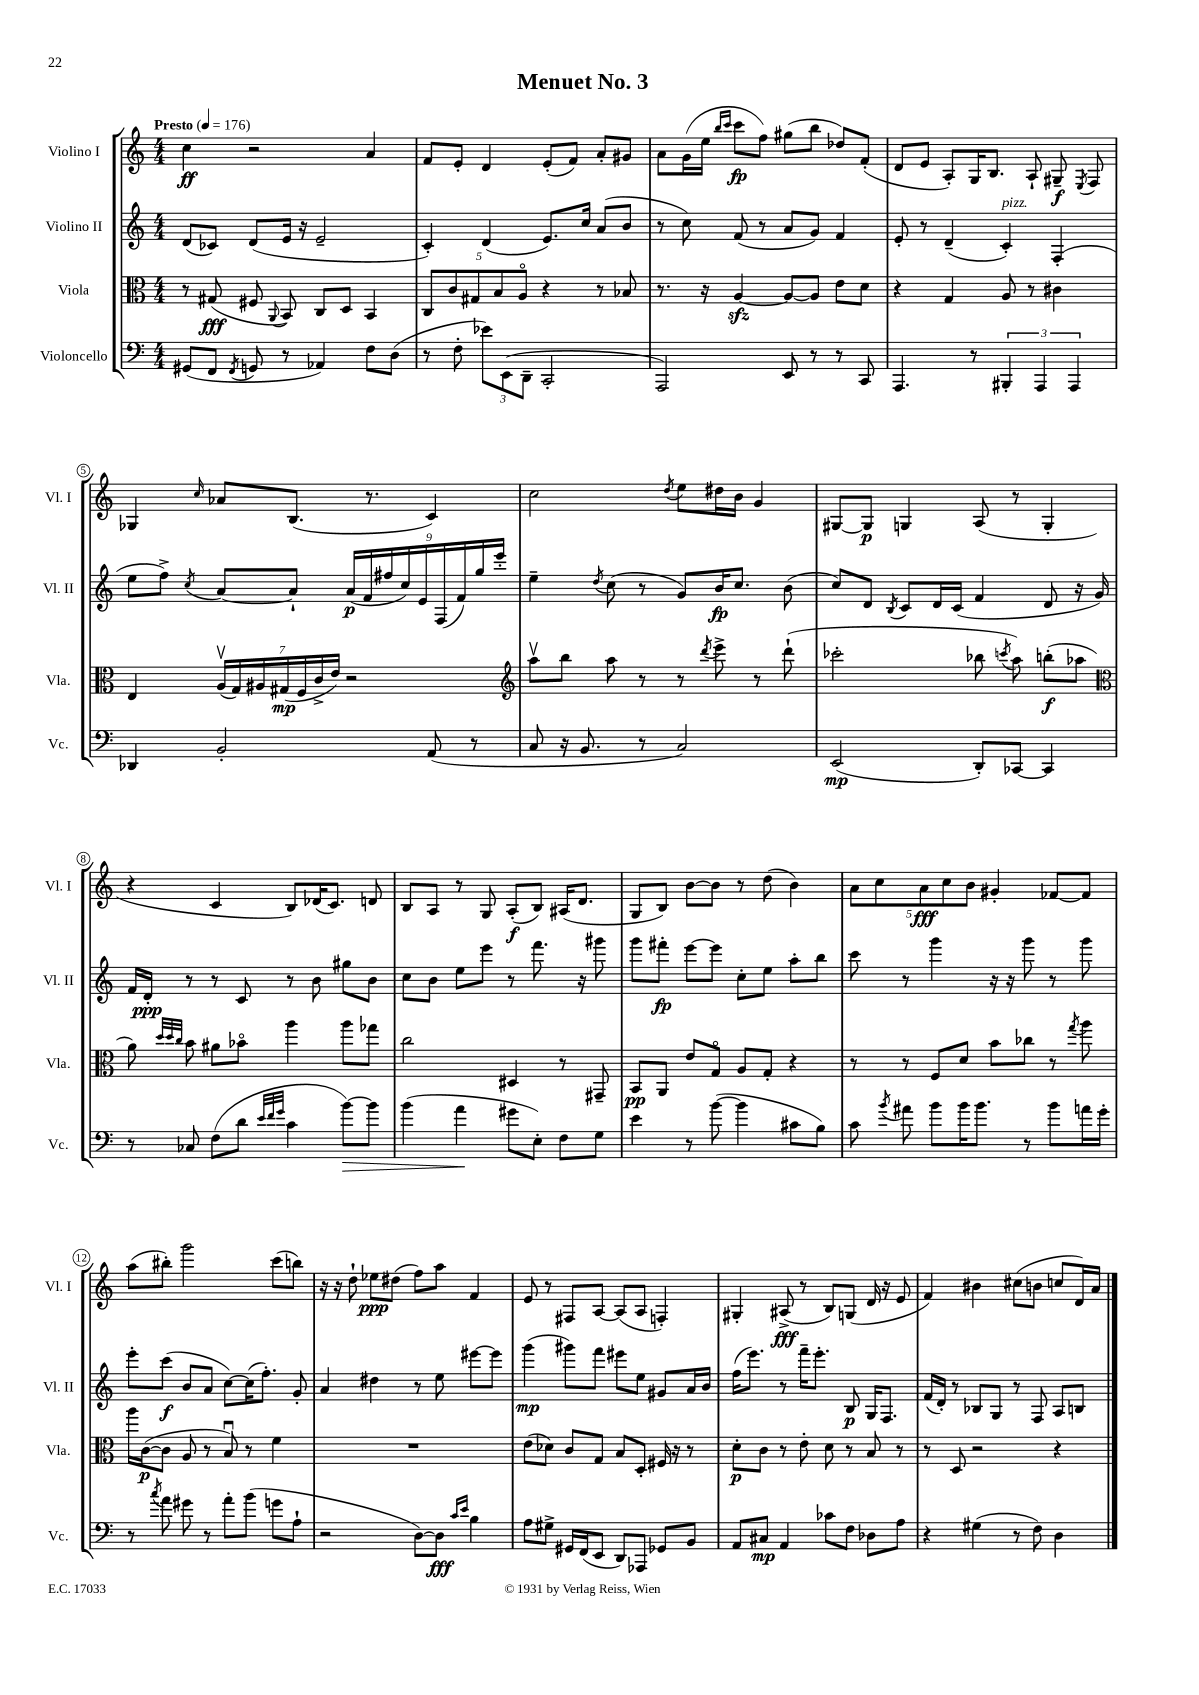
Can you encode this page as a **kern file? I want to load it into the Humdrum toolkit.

**kern	**kern	**kern	**kern
*staff4	*staff3	*staff2	*staff1
*clefF4	*clefC3	*clefG2	*clefG2
*k[]	*k[]	*k[]	*k[]
*M4/4	*M4/4	*M4/4	*M4/4
*MM176	*MM176	*MM176	*MM176
(8GG#	8r	(8d	4cc
8FF	(8G#	8c-)	.
8qFF	.	.	.
8GG	8F#	(8d	2r
.	8qqAA	.	.
8r	8BB)	16e	.
.	.	16r	.
4AA-)	8C	2e~	.
.	8D	.	.
8F	4BB	.	4a
(8D	.	.	.
=	=	=	=
8r	10C	4c')	8f
.	10c	.	.
8F'	.	.	8e'
.	10G#	.	.
12e-)	.	(4d	4d
.	10B	.	.
(12EE	.	.	.
.	10Ao	.	.
12DD~	.	.	.
2CC'	4r	8.e)	(8e'
.	.	.	8f)
.	.	16cc	.
.	8r	(8a	8a'
.	8B-	8b	8g#
=	=	=	=
2AAA)	8.r	8r	8a
.	.	8cc)	(16g
.	16r	.	16ee
.	.	.	16qqbb
.	.	.	16qqccc
.	[4A	(8f	8ccc
.	.	8r	8ff)
8EE	8A_	8a	(8gg#
8r	8A]	8g)	8bb
8r	8e	4f	8dd-)
8CC	8d	.	(8f'
=	=	=	=
4.AAA	4r	8e'	8d
.	.	8r	8e
.	4G	(4d~	8A')
8r	.	.	16G
.	.	.	8.B
6BBB#'	8A	4c')	.
.	8r	.	8A`
6AAA	.	.	.
.	4c#	(4F'	8G#~
6AAA	.	.	.
.	.	.	8qE
.	.	.	8F
=	=	=	=
4DD-	4E	8ee	4G-
.	.	8ff^)	.
.	.	8qcc	16qqcc
2BB'	(28Av	[8a	8a-
.	28G)	.	.
.	28A#	.	.
.	(28G#	.	.
.	.	8a`]	(8.B
.	28F	.	.
.	28c^	.	.
.	28e)	.	.
.	2r	(18a	.
.	.	18f	.
.	.	.	8.r
.	.	18ff#	.
.	.	18cc)	.
.	.	18e	.
(8AA	.	.	4c)
.	.	(18F	.
.	.	18f)	.
8r	.	.	.
.	.	18gg	.
.	.	18eee'	.
=	=	=	=
*	*clefG2	*	*
8C	8aav	4ee~	2cc
16r	8bb	.	.
8.BB	.	.	.
.	.	8qdd	.
.	8aa	(8cc	.
8r	8r	8r	.
.	.	.	8qdd
2C)	8r	8g)	8ee
.	8qddd	.	.
.	8eee^	16b	16dd#
.	.	8.cc	16b
.	8r	.	4g
.	(8ddd`	(8b	.
=	=	=	=
(2EE	2ccc-'	8cc)	[8G#
.	.	8d	8G#]
.	.	8qB	.
.	.	8c	4G
.	.	16d	.
.	.	(16c	.
8DD')	8bb-	4f	(8A
.	8qccc	.	.
[8CC-	8aa)	.	8r
4CC-]	(8bb'	8d	4G'
.	8aa-	16r	.
.	.	16g)	.
=	=	=	=
*	*clefC3	*	*
8r	8a)	16f	4r
.	.	16d'	.
.	32qqdd	.	.
.	32qqdd	.	.
.	32qqcc	.	.
8C-	8b	8r	.
(8F	8a#	8r	4c
8d	8b-o	8c	.
32qqe	.	.	.
32qqf	.	.	.
32qqg	.	.	.
4c	4aa	8r	8B)
.	.	8b	(16d-
.	.	.	8.c)
[8b)	8aa	8gg#	.
8b]	8gg-	8b	8d
=	=	=	=
(4b	2cc	8cc	8B
.	.	8b	8A
4a	.	8ee	8r
.	.	8eee	8G
8g#	4D#	8r	(8A'
8E')	.	8.fff	8B)
8F	8r	.	(16A#
.	.	16r	8.d
8G	8GG#~	8ggg#	.
=	=	=	=
4e	8BB	8ggg	8G
.	8AA	8fff#'	8B)
8r	8e	[8eee	[8b
([8b	8Go	8eee]	8b]
4b]	8A	8cc'	8r
.	8G'	8ee	(8dd
8c#	4r	8aa'	4b)
8B)	.	8bb	.
=	=	=	=
8c	8r	8ccc	10a
.	.	.	10cc
8qb	.	.	.
8a#	8r	8r	.
.	.	.	10a
8b	8F	4ggg	.
.	.	.	10cc
16b	8d	.	.
.	.	.	10b
8.b	.	.	.
.	8b	16r	4g#'
.	.	16r	.
8r	8cc-	8ggg	.
8b	8r	8r	[8f-
.	8qgg	.	.
16a	8aa	8ggg	8f-]
16g'	.	.	.
=	=	=	=
8r	16aa	8eee'	(8aa
.	([16c	.	.
8qcc	.	.	.
8a	8c]	(8ccc	8bb#')
8g#	8A	8b	2ggg
8r	8r	8a	.
8a'	8Bu)	[8cc)	.
(8b	8r	(16cc]	.
.	.	8.ff')	.
8g	4f	.	(8ccc
8A`	.	8g'	8bb)
=	=	=	=
2r	1r	4a	16r
.	.	.	16r
.	.	.	8dd`
.	.	4dd#	8ee-
.	.	.	(8dd#
[8D)	.	8r	8ff)
8D]	.	8ee	8aa
16qqc	.	.	.
16qqe	.	.	.
4B	.	[8eee#	4f
.	.	8eee#]	.
=	=	=	=
8A	(8e	(4ggg	8e
8G#^	8d-)	.	8r
16GG#	8c	8ggg#)	8F#
(16FF	.	.	.
8EE	8G	8fff	[8A
8DD)	8B	8eee#	(8A]
8AAA-	8D'	8ee	8A
8GG-	16F#	8g#	4F')
.	16r	.	.
8BB	8r	16a	.
.	.	16b	.
=	=	=	=
8AA	8d'	(16ff	4G#'
.	.	8.eee)	.
8C#	8c	.	.
4AA	8r	8r	(8A#^
.	8e'	16fff~	8r
.	.	8.eee'	.
8c-	8d	.	8B)
8F	8r	8B	(8G
8D-	8B	16G	16d
.	.	8.F	16r
8A	8r	.	8e
=	=	=	=
4r	8r	(16f	4f)
.	.	16d')	.
.	8D	8r	.
(4G#	2r	8B-	4b#
.	.	8G	.
8r	.	8r	(8cc#
8F)	.	8F	8b
4D	4r	8A	8cc
.	.	8B	16d)
.	.	.	16a
==	==	==	==
*-	*-	*-	*-
